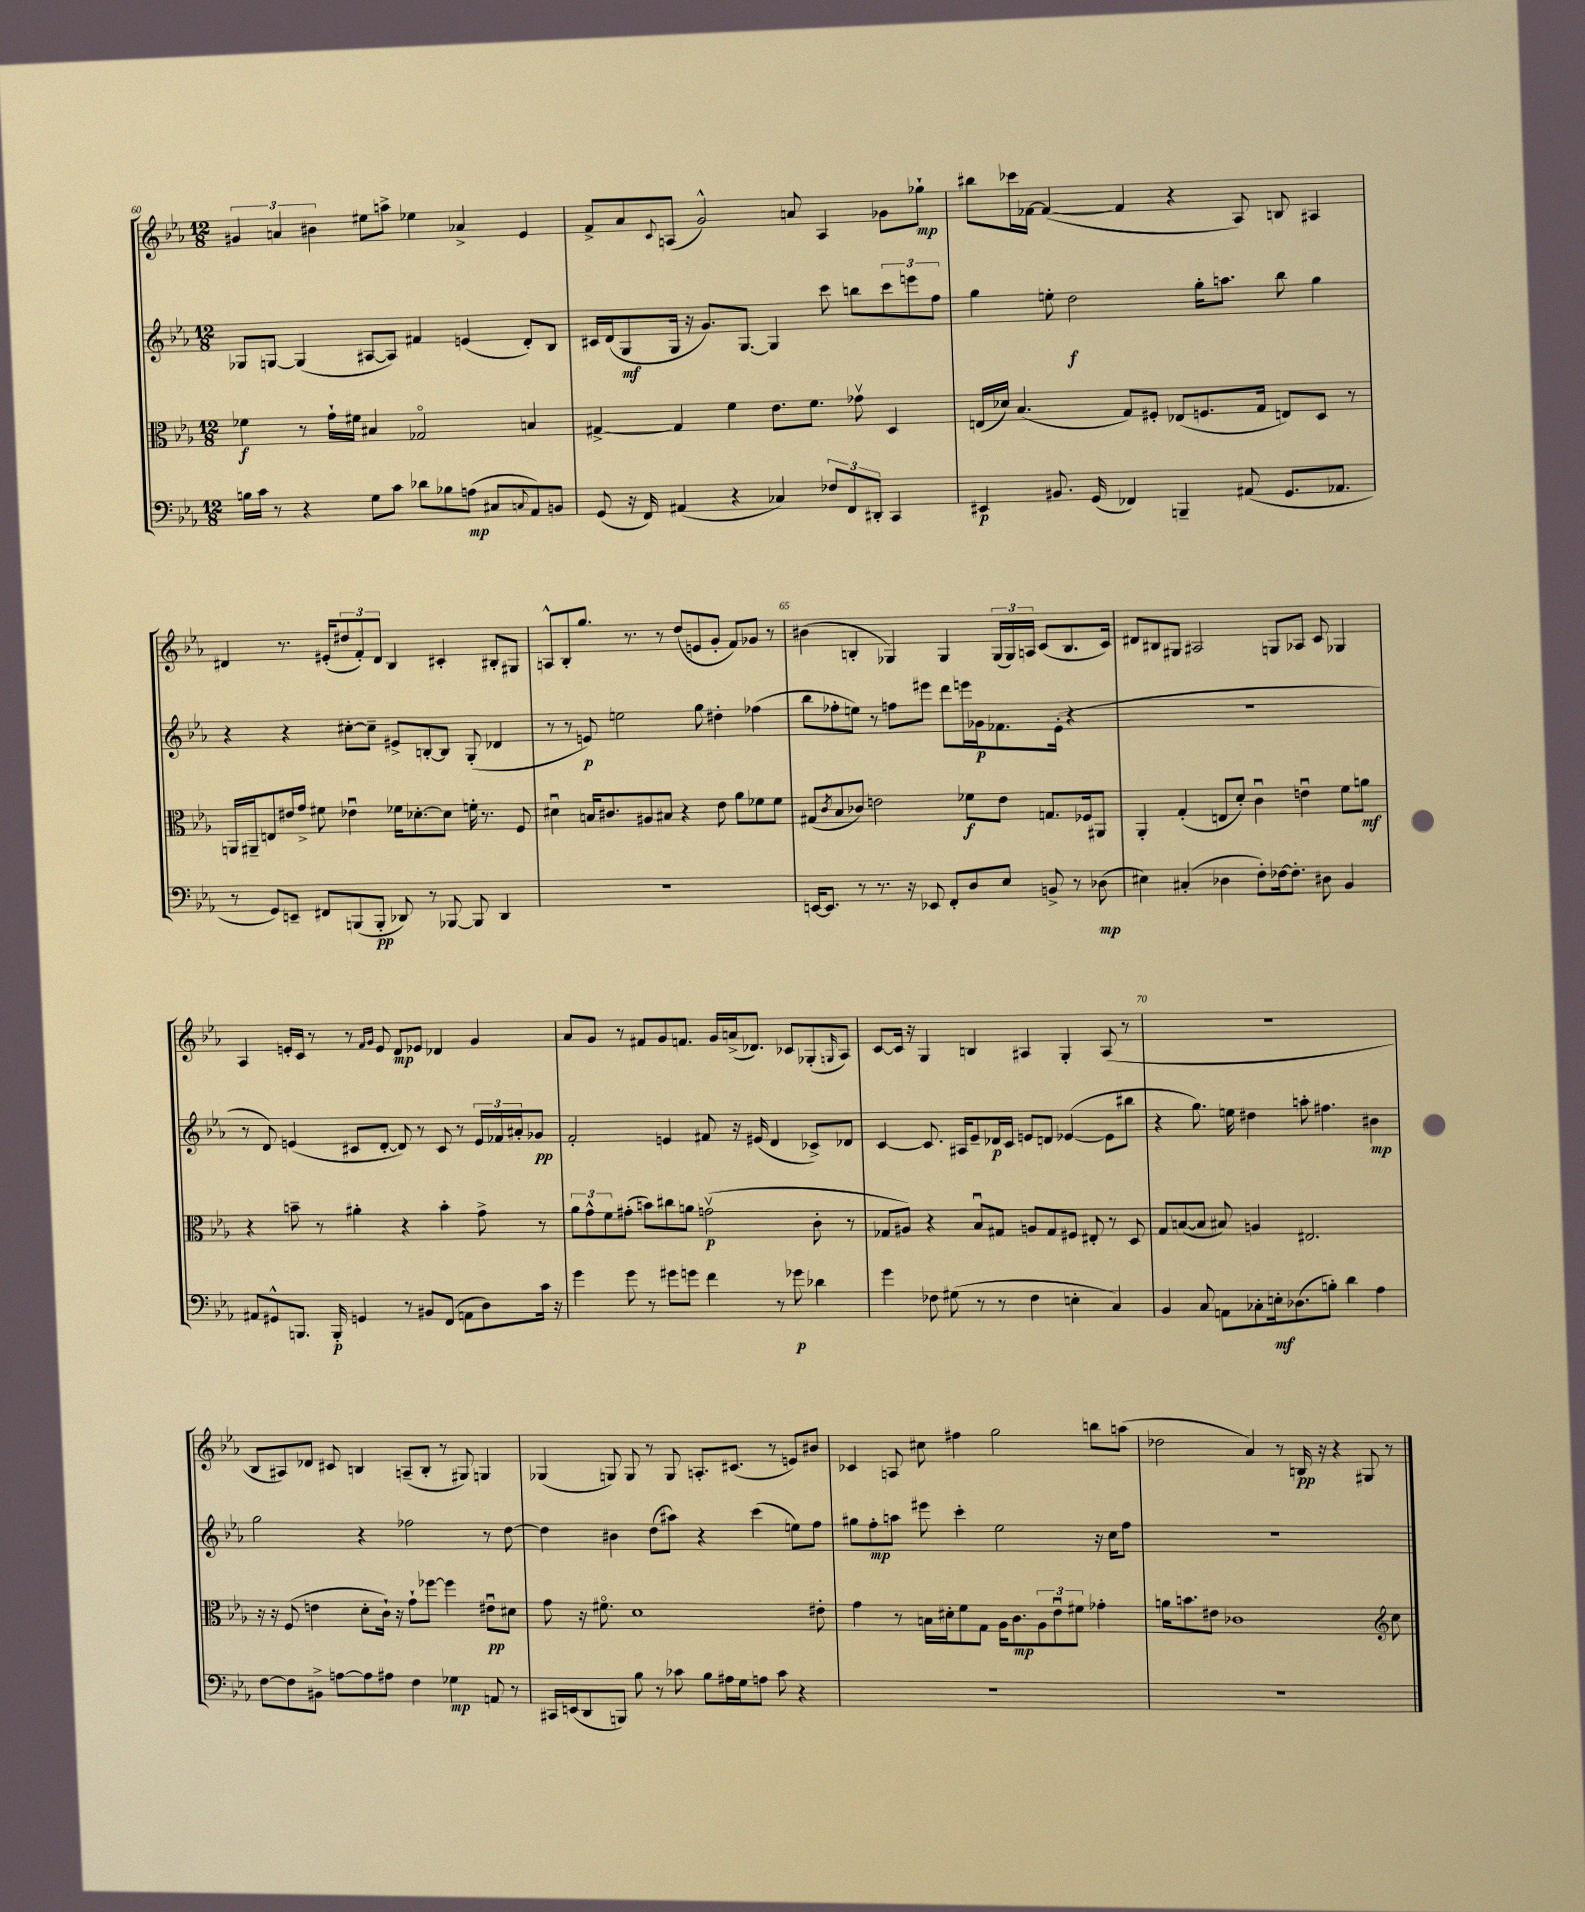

**kern	**dynam	**kern	**dynam	**kern	**dynam	**kern	**dynam
*part4	*part4	*part3	*part3	*part2	*part2	*part1	*part1
*staff4	*staff4	*staff3	*staff3	*staff2	*staff2	*staff1	*staff1
*clefF4	*	*clefC3	*	*clefG2	*	*clefG2	*
*k[b-e-a-]	*	*k[b-e-a-]	*	*k[b-e-a-]	*	*k[b-e-a-]	*
*M12/8	*	*M12/8	*	*M12/8	*	*M12/8	*
=60	=60	=60	=60	=60	=60	=60	=60
16Bn\LL	.	4f-X\	f	8G-X/L	.	6g#X/	.
16c\JJ	.	.	.	.	.	.	.
8r	.	.	.	[8Gn/J	.	.	.
.	.	.	.	.	.	6an/	.
4r	.	8r	.	(4G/]	.	.	.
.	.	.	.	.	.	6b#X\	.
.	.	16g`\LL	.	.	.	.	.
.	.	16f#X\JJ	.	.	.	.	.
8G\L	.	4B#X/	.	[8A#X/L	.	8ee#X\L	.
8c\J	.	.	.	8A#/J])	.	8aan^\J	.
8d-X\L	.	2G-X/	.	4f#X/	.	4ee-X\	.
8B-X\	.	.	.	.	.	.	.
(8An\J	mp	.	.	(4en/	.	4a-X^/	.
8C#X/L	.	.	.	.	.	.	.
8qqCn/	.	.	.	.	.	.	.
8AA-/)	.	4Bn/	.	8d'/L)	.	4e-/	.
8BBn/J	.	.	.	8B-/J	.	.	.
=61	=61	=61	=61	=61	=61	=61	=61
(8GG/	.	[4G#X^/	.	16c#X/LL	.	8f^/L	.
.	.	.	.	(16d/J	.	.	.
16r	.	.	.	8G/	mf	8a-/	.
16FF/)	.	.	.	.	.	.	.
.	.	.	.	.	.	8qqc/	.
(4AA#X/	.	4G#/]	.	16G/Jk	.	(8An/J	.
.	.	.	.	16r	.	.	.
.	.	.	.	8.g/L)	.	2g^^/)	.
4r	.	4f\	.	.	.	.	.
.	.	.	.	[8.G/J	.	.	.
4C-X/)	.	8.e-\L	.	4G/]	.	.	.
.	.	.	.	.	.	8an/	.
.	.	8.f\J	.	.	.	.	.
12F-X/L	.	.	.	8ccc\	.	4A/	.
12FF/	.	.	.	.	.	.	.
.	.	8g-Xv\	.	8bbn\L	.	.	.
12DD#X'/J	.	.	.	.	.	.	.
4CC/	.	4D/	.	12ccc\	.	8g-X\L	.
.	.	.	.	12eeen\	.	.	.
.	.	.	.	.	.	8gg-X`\J	mp
.	.	.	.	12ff\J	.	.	.
=62	=62	=62	=62	=62	=62	=62	=62
4EE#X/	p	(16En/LL	.	4gg\	.	8bb#X\L	.
.	.	16d-X/JJ)	.	.	.	.	.
.	.	(4.B-/	.	.	.	16ccc-X\L	.
.	.	.	.	.	.	[16f-X\JJ	.
8.BB#X/	.	.	.	8een'\	.	(4f-/_	.
.	.	.	.	2dd\	f	.	.
(16GG/	.	.	.	.	.	.	.
4FF-X/)	.	8G/L)	.	.	.	4f-/]	.
.	.	8F#X'/J	.	.	.	.	.
4BBBn~/	.	(8E-X/L	.	.	.	4r	.
.	.	8.Fn/	.	16gg'\KL	.	.	.
.	.	.	.	8.aan\J	.	.	.
(8AA#X/	.	.	.	.	.	8A-/)	.
.	.	16G/Jk	.	.	.	.	.
8.GG/L	.	8En/L)	.	8bb-\	.	8Bn/	.
.	.	8D/J	.	4gg\	.	4A#X/	.
8.AA-X/J	.	.	.	.	.	.	.
.	.	8r	.	.	.	.	.
!!LO:LB:g=z
=63	=63	=63	=63	=63	=63	=63	=63
8r	.	16AAn/LL	.	4r	.	4d#X/	.
.	.	16AA#X~/J	.	.	.	.	.
8GG/L)	.	8En/	.	.	.	.	.
8EEn~/J	.	16e#X/L	.	4r	.	8.r	.
.	.	16g^/JJ	.	.	.	.	.
8FF#X/L	.	8f#X\	.	.	.	.	.
.	.	.	.	.	.	(16e#X'/KL	.
(8BBBn/	.	4e-Xu\	.	[8cc#X'\L	.	12dd#X/	.
.	.	.	.	.	.	12f'/)	.
8BBB'/J	pp	.	.	8cc#~\J]	.	.	.
.	.	.	.	.	.	12d#/J	.
8DD-X/)	.	16f-X\KL	.	8e#X^/L	.	4B-/	.
.	.	[8.d-X'\	.	.	.	.	.
8r	.	.	.	[8Bn'/	.	.	.
[8BBB-X/	.	8d-\J]	.	8B/J]	.	4c#X'/	.
8BBB-/]	.	16fn'\	.	(8G'/	.	.	.
.	.	8.r	.	.	.	.	.
4DD-/	.	.	.	4d-X/	.	8B#X'/L	.
.	.	8F/	.	.	.	8G#X/J	.
=64	=64	=64	=64	=64	=64	=64	=64
1.r	.	4d#Xu\	.	8r	.	8An^^/L	.
.	.	.	.	8r	.	8B-'/	.
.	.	16Bn/KL	.	8en/)	p	8.gg/J	.
.	.	8.c#X/	.	.	.	.	.
.	.	.	.	2een\	.	.	.
.	.	.	.	.	.	8.r	.
.	.	8A#X/	.	.	.	.	.
.	.	8B#X/J	.	.	.	8r	.
.	.	4r	.	.	.	(8dd/L	.
.	.	.	.	8gg\	.	8en/	.
.	.	8e-\	.	4dd#X'\	.	8g'/J	.
.	.	8a-\L	.	.	.	8f/L)	.
.	.	8f-X\	.	(4ff-X\	.	8g-X/J	.
.	.	8f-\J	.	.	.	8r	.
=65	=65	=65	=65	=65	=65	=65	=65
[16EEn/KL	.	(8G#X/L	.	8bb-\L	.	(4b#X\	.
8.EE/J]	.	.	.	.	.	.	.
.	.	8qc/	.	.	.	.	.
.	.	8B-/	.	8ff-X'\	.	.	.
8r	.	8c-X/J)	.	8een\J)	.	4Bn'/	.
8.r	.	2en\	.	8r	.	.	.
.	.	.	.	8ffn\L	.	4G-X/)	.
16r	.	.	.	.	.	.	.
8EE-X/	.	.	.	8eee#X\J	.	.	.
8FF'/L	.	.	.	8ddd\L	.	4G-/	.
8D/	.	8f-X\L	f	16eeen\L	.	.	.
.	.	.	.	16g-X\J	p	.	.
8E-/J	.	8e\J	.	8.f-X\	.	(24G-/LL	.
.	.	.	.	.	.	24G-/)	.
.	.	.	.	.	.	24An/JJ	.
8BBn^/	.	8.Gn/L	.	.	.	(8c/L	.
.	.	.	.	(16e-'\Jk	.	.	.
8r	.	.	.	4r	.	8.B/	.
.	.	16F-X/k	.	.	.	.	.
(8D-X\	mp	8AA#X/J	.	.	.	.	.
.	.	.	.	.	.	16c/Jk)	.
=66	=66	=66	=66	=66	=66	=66	=66
4E#X\)	.	4AA-'/	.	1.r	.	8d#X/L	.
.	.	.	.	.	.	8B#X/	.
(4C#X'/	.	(4G'/	.	.	.	8G#X/J	.
.	.	.	.	.	.	2A#X/	.
4D-X\	.	8En/L	.	.	.	.	.
.	.	8d'/J)	.	.	.	.	.
8F'\L)	.	4cu\	.	.	.	.	.
[16F-X\k	.	.	.	.	.	8Gn/L	.
8.F-'\J]	.	.	.	.	.	.	.
.	.	4enu\	.	.	.	8A-X/J	.
8D#X\	.	.	.	.	.	8c/	.
4BB-/	.	8f\L	.	.	.	4G-X/	.
.	.	8an\J	mf	.	.	.	.
!!LO:LB:g=z
=67	=67	=67	=67	=67	=67	=67	=67
8AA#X/L	.	4r	.	8r	.	4A-/	.
8GG#X^^/	.	.	.	8d/)	.	.	.
8.BBBn/J	.	8bn~\	.	(4en/	.	16en'/LL	.
.	.	.	.	.	.	16c/JJ	.
.	.	8r	.	.	.	8r	.
16BBB'/	p	.	.	.	.	.	.
4GGn/	.	4a#X'\	.	8c#X/L	.	8r	.
.	.	.	.	.	.	16qqf/LL	.
.	.	.	.	.	.	16qqg/JJ	.
.	.	.	.	[8d'/J	.	8e/	.
8r	.	4r	.	8d/])	.	8d/L	mp
8BB#X/L	.	.	.	8r	.	8e-X/J	.
(8FF/J	.	4b'\	.	8c#/	.	4d-X/	.
8AAn\L	.	.	.	8r	.	.	.
8D\)	.	8g^\	.	24e/LL	.	4g/	.
.	.	.	.	24f-X/	.	.	.
.	.	.	.	24a#X'/J	.	.	.
16c\Jk	.	8r	.	8g-X/J	pp	.	.
16r	.	.	.	.	.	.	.
=68	=68	=68	=68	=68	=68	=68	=68
4g\	.	12a-\L	.	2f'/	.	8a-/L	.
.	.	12g^^\	.	.	.	.	.
.	.	.	.	.	.	8g/J	.
.	.	12f\	.	.	.	.	.
8g\	.	(8g#X'\J	.	.	.	8r	.
8r	.	8bn\L)	.	.	.	8f#X/L	.
8g#X\L	.	8cc#X\	.	4en/	.	8g/	.
8gn\J	.	8an\J	.	.	.	8.fn/J	.
4f\	.	(2gnv\	p	8f#X/	.	.	.
.	.	.	.	.	.	16g/LL	.
.	.	.	.	16r	.	(16an^/J	.
.	.	.	.	(16e#X/	.	8.d-X/J)	.
8r	.	.	.	4d/	.	.	.
8g-X\	p	.	.	.	.	8c-X/L	.
4d-X\	.	8c'\	.	8c-X^/L)	.	(8G-X'/	.
.	.	.	.	.	.	16qqGn/	.
.	.	8r	.	8d-X/J	.	8A-/J)	.
=69	=69	=69	=69	=69	=69	=69	=69
4g\	.	8G-X/L	.	[4c/	.	[8c/L	.
.	.	8A#X/J)	.	.	.	16c/Jk]	.
.	.	.	.	.	.	16r	.
8F-X\	.	4r	.	8.c/]	.	4G/	.
(8G#X\	.	.	.	.	.	.	.
.	.	.	.	16A#X/KL	.	.	.
8r	.	8B-u/L	.	8e-~/	.	4Bn/	.
8r	.	8G#X/J	.	16d-X/L	p	.	.
.	.	.	.	16c/JJ	.	.	.
4F-\	.	8An/L	.	8en/L	.	4A#X/	.
.	.	8G#/	.	8dn/J	.	.	.
4En'\	.	8F#X/J	.	([4e-X/	.	4G'/	.
.	.	8E#X'/	.	.	.	.	.
4C/)	.	8r	.	8e-\L]	.	(8A#/	.
.	.	8D/	.	8bb#X\J	.	8r	.
=70	=70	=70	=70	=70	=70	=70	=70
4BB-/	.	8G/L	.	4r	.	1.r	.
.	.	([8Bn/	.	.	.	.	.
8C/	.	8B/J]	.	8.gg\)	.	.	.
8AAn\L	.	8B#X/)	.	.	.	.	.
.	.	.	.	16een\	.	.	.
8C-X'\	.	4An/	.	4dd#X\	.	.	.
16En'\k	mf	.	.	.	.	.	.
(8.D-X\	.	.	.	.	.	.	.
.	.	2.E#X/	.	8aan'\	.	.	.
8Bn'\J)	.	.	.	4.ff#X\	.	.	.
4d\	.	.	.	.	.	.	.
4A-\	.	.	.	4b#X\	mp	.	.
!!LO:LB:g=z
=71	=71	=71	=71	=71	=71	=71	=71
[8F\L	.	16r	.	2gg\	.	8B-/L	.
.	.	16r	.	.	.	.	.
8F\]	.	(8F/	.	.	.	8A#X/)	.
8BB#X^\J	.	4en\	.	.	.	8d-X/J	.
[8An\L	.	.	.	.	.	8c#X/	.
8A\]	.	8d'\L	.	4r	.	4Bn/	.
8A#X\J	.	16c`\Jk)	.	.	.	.	.
.	.	16r	.	.	.	.	.
4F\	.	8g`\L	.	2ff-X\	.	(8An~/L	.
.	.	[8ff-X\J	.	.	.	8B'/J	.
4G-X\	mp	4ff-\]	.	.	.	8r	.
.	.	.	.	.	.	8G#X/)	.
8AAn/	.	8e#Xu\L	pp	8r	.	4Gn/	.
8r	.	8d#X\J	.	[8dd\	.	.	.
=72	=72	=72	=72	=72	=72	=72	=72
16CC#X/LL	.	8g\	.	4dd\]	.	(4G-X/	.
(16EEn/J	.	.	.	.	.	.	.
8DD/	.	16r	.	.	.	.	.
.	.	8.f#X\	.	.	.	.	.
8BBBn/J)	.	.	.	4b#X\	.	8Gn/)	.
8B-\	.	1d	.	.	.	8G/	.
8r	.	.	.	(8dd\L	.	8r	.
8c-X\	.	.	.	8aa#X\J)	.	8G/	.
8B-\L	.	.	.	4r	.	8.An'/L	.
16A#X\L	.	.	.	.	.	.	.
16G\J	.	.	.	.	.	(8.c#X/J	.
8An\J	.	.	.	(4ccc\	.	.	.
8c-\	.	.	.	.	.	8r	.
4r	.	.	.	8een\L)	.	8en/L)	.
.	.	8e#X'\	.	8ff\J	.	8b#X/J	.
=73	=73	=73	=73	=73	=73	=73	=73
1.r	.	4g\	.	8gg#X\L	.	4c-X/	.
.	.	.	.	8ff'\	mp	.	.
.	.	8r	.	8aan\J	.	8An/	.
.	.	16Bn\LL	.	8eee#X\	.	8cc#X\	.
.	.	16d#X'\J	.	.	.	.	.
.	.	8f\	.	4ccc'\	.	4ff#X\	.
.	.	8G\J	.	.	.	.	.
.	.	16A-\KL	.	2ee-\	.	2gg\	.
.	.	8.c\	mp	.	.	.	.
.	.	12A-\	.	.	.	.	.
.	.	12e-u\	.	.	.	.	.
.	.	12f#X\J	.	.	.	.	.
.	.	4g-X'\	.	16r	.	8bbn\L	.
.	.	.	.	16cc\KL	.	.	.
.	.	.	.	8ff\J	.	(8aan\J	.
=74	=74	=74	=74	=74	=74	=74	=74
1.r	.	16an\KL	.	1.r	.	2dd-X\	.
.	.	8.bn\	.	.	.	.	.
.	.	8e#X\J	.	.	.	.	.
.	.	1c-X	.	.	.	.	.
.	.	.	.	.	.	4a-/)	.
.	.	.	.	.	.	8r	.
.	.	.	.	.	.	16Bn/	pp
.	.	.	.	.	.	16r	.
.	.	.	.	.	.	4r	.
.	.	.	.	.	.	8G#X/	.
*	*	*clefG2	*	*	*	*	*
.	.	8cc\	.	.	.	8r	.
==	==	==	==	==	==	==	==
*-	*-	*-	*-	*-	*-	*-	*-
